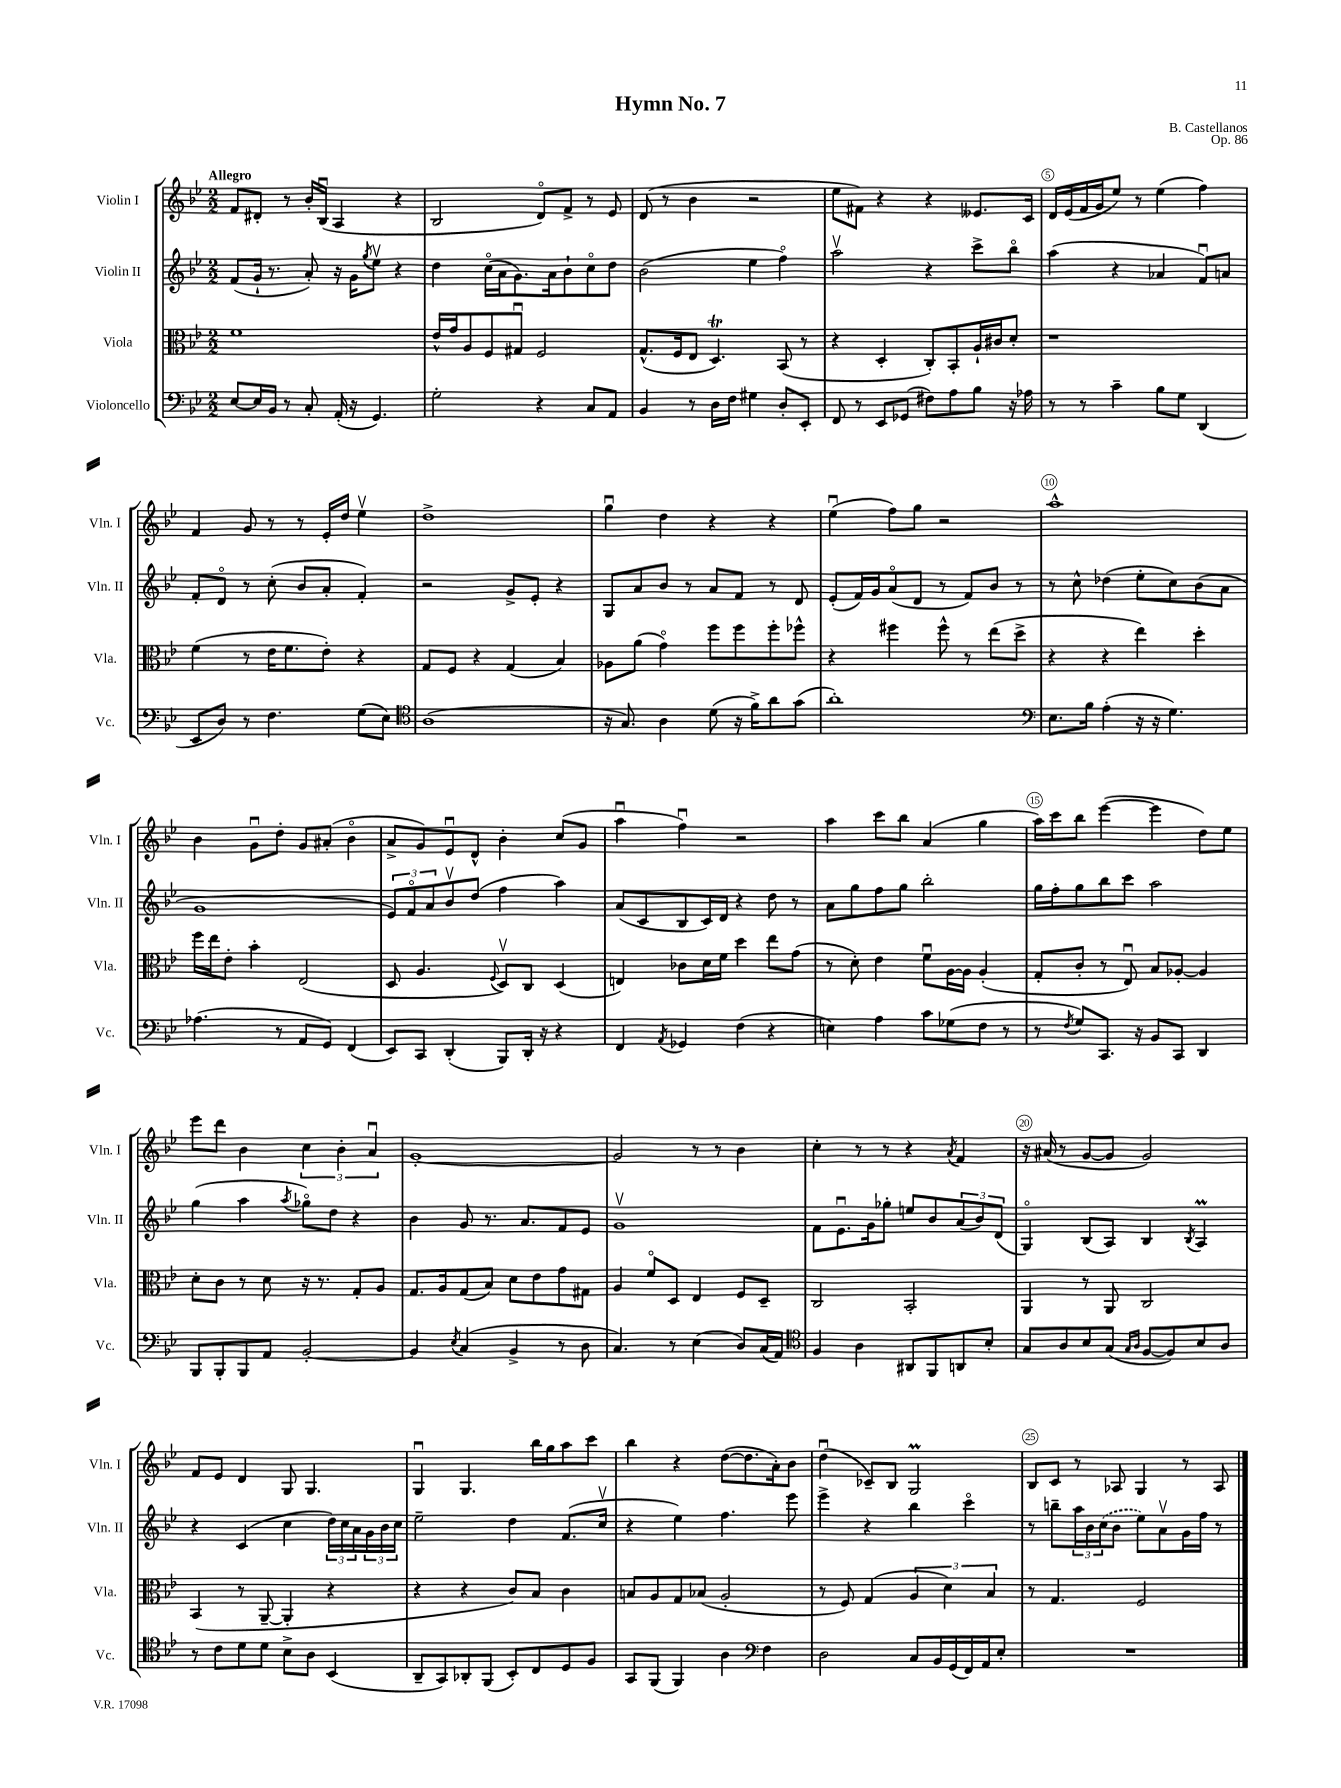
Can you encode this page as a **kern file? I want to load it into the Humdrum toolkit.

**kern	**kern	**kern	**kern
*staff4	*staff3	*staff2	*staff1
*clefF4	*clefC3	*clefG2	*clefG2
*k[b-e-]	*k[b-e-]	*k[b-e-]	*k[b-e-]
*M2/2	*M2/2	*M2/2	*M2/2
[8E-	1f	(8f	8f
16E-]	.	16g`	8d#'
16BB-	.	8.r	.
8r	.	.	8r
8C'	.	8a')	16b-'
.	.	.	(16B-u
(16AA'	.	16r	4A
16r	.	16g	.
.	.	8qgg	.
4.GG)	.	8ee-v	.
.	.	4r	4r
=	=	=	=
2G'	16e-^^	4dd	2B-
.	16g	.	.
.	8A	.	.
.	8F	(16cco	.
.	.	16a	.
.	8G#u	8.g)	.
4r	2F	.	8do)
.	.	16a	.
.	.	8b-`	8f^
8C	.	8cco	8r
8AA	.	8dd	8e-
=	=	=	=
4BB-	(8.G^^	(2b-	(8d
.	.	.	8r
.	16F	.	.
8r	8E-	.	4b-
16D	4.D)	.	.
16F	.	.	.
4G#	.	4ee-	2r
8D'	(8BB-	4ffo)	.
8EE-'	8r	.	.
=	=	=	=
8FF	4r	2aav	8ee-
8r	.	.	8f#)
8EE-	4D'	.	4r
(8GG-	.	.	.
8F#)	8C')	4r	4r
8A	8BB-'	.	.
8B-	16A`	8ccc^	8.e--
.	16c#	.	.
16r	8d'	8bb-o	.
16A-	.	.	16c
=	=	=	=
8r	1r	(4aa	16d
.	.	.	(16e-
8r	.	.	16f
.	.	.	16g
4c~	.	4r	8ee-)
.	.	.	8r
8B-	.	4a-	(4ee-
8G	.	.	.
(4DD	.	8fu)	4ff)
.	.	8a	.
=	=	=	=
8EE-	(4f	8f'	4f
8D)	.	8do	.
8r	8r	8r	8g
4.F	16e-	(8cc'	8r
.	8.f	.	.
.	.	8b-	8r
.	8e-')	8a'	16e-'
.	.	.	16dd
(8G	4r	4f')	4ee-v
8E-)	.	.	.
=	=	=	=
*clefC4	*	*	*
(1A	8G	2r	1dd^
.	8F	.	.
.	4r	.	.
.	(4G	8g^	.
.	.	8e-'	.
.	4B-)	4r	.
=	=	=	=
16r	8A-	8G	4ggu
8.G)	.	.	.
.	(8a	8a	.
4A	4go)	8b-	4dd
.	.	8r	.
(8d	8ff	8a	4r
16r	8ff	8f	.
16f^)	.	.	.
8a	8ff'	8r	4r
(8g	8ff-^^	8d	.
=	=	=	=
1a')	4r	(8e-'	(4ee-u
.	.	16f)	.
.	.	16g	.
.	4ff#	(8ao	8ff)
.	.	8d	8gg
.	8ff#^^	8r	2r
.	8r	8f)	.
.	(8ee-	8b-	.
.	8dd^	8r	.
=	=	=	=
*clefF4	*	*	*
8.E-	4r	8r	1aa^^
.	.	8cc^^	.
16B-	.	.	.
(4A'	4r	(4dd-	.
16r	4ee-)	8ee-'	.
16r	.	.	.
4.G)	.	8cc)	.
.	4dd'	(8b-	.
.	.	8a	.
=	=	=	=
(4.A-	16ff	1g	4b-
.	16ee-	.	.
.	8e-'	.	.
.	4b-'	.	8gu
8r	.	.	8dd'
8AA	(2E-	.	8g
8GG)	.	.	(8a#'
(4FF	.	.	4b-o
=	=	=	=
8EE-)	8D	12e-)	8a^
.	.	12fo	.
8CC	4.A	.	8g)
.	.	12a	.
(4DD'	.	8b-v	8e-u
.	.	(8dd	8d^^
.	8qqF	.	.
8BBB-)	8Dv)	4ff	4b-'
16DD'	8C	.	.
16r	.	.	.
4r	(4D	4aa)	(8cc
.	.	.	8g
=	=	=	=
4FF	4E)	(8a	4aau
.	.	8c	.
8qAA	.	.	.
4GG-	8c-	8B-	4ffu)
.	16d	16c)	.
.	16f	16d	.
(4F	4dd	4r	2r
4r	8ee-	8dd	.
.	(8g	8r	.
=	=	=	=
4E)	8r	8a	4aa
.	8d')	8gg	.
4A	4e-	8ff	8ccc
.	.	8gg	8bb-
8c	8fu	2bb-'	(4a
(8G-	[16A	.	.
.	16A]	.	.
8F	(4A'	.	4gg
8r	.	.	.
=	=	=	=
8r	8G'	16gg	16aa)
.	.	16ff'	16ccc
8qF	.	.	.
8G)	8c'	8gg	8bb-
8.CC	8r	8bb-	([4eee-
.	8E-u)	8ccc	.
16r	.	.	.
8BB-	8B-	2aa	4eee-]
8CC	[8A-'	.	.
4DD	4A-]	.	8dd)
.	.	.	8ee-
=	=	=	=
8BBB-	8d'	(4gg	8eee-
8BBB-'	8c	.	8ddd
8BBB-	8r	4aa	4b-
8AA	8d	.	.
.	.	8qaa	.
[2BB-'	16r	8gg-o)	6cc
.	8.r	.	.
.	.	8dd	.
.	.	.	6b-'
.	8G'	4r	.
.	.	.	6au
.	8A	.	.
=	=	=	=
4BB-]	8.G	4b-	[1g'
.	16A	.	.
8qE-	.	.	.
(4C	(8G	8g	.
.	8B-)	8.r	.
4BB-^	8d	.	.
.	.	8.a	.
.	8e-	.	.
8r	8g	8f	.
8D	8G#	8e-	.
=	=	=	=
4.C)	4A	1gv	2g]
.	8fo	.	.
8r	8D	.	.
(4E-	4E-	.	8r
.	.	.	8r
8D)	8F	.	4b-
(16C	8D~	.	.
16AA)	.	.	.
=	=	=	=
*clefC4	*	*	*
4F	2C	8f	4cc'
.	.	8.e-u	.
4A	.	.	8r
.	.	16g	.
.	.	8gg-'	8r
8AA#	2BB-'	8ee	4r
8FF	.	8b-	.
.	.	.	8qa
8AA	.	(12a	4f
.	.	12b-)	.
8B-'	.	.	.
.	.	(12d	.
=	=	=	=
8G	4AA	4Go)	16r
.	.	.	(16a#
8A	.	.	8r
8B-	8r	(8B-	[8g
(8G	8AA	8A)	8g]
16qqG	.	.	.
16qqA	.	.	.
[8F	2C	4B-	2g)
8F])	.	.	.
.	.	8qB-	.
8B-	.	4A	.
8A	.	.	.
=	=	=	=
8r	(4BB-	4r	8f
8c	.	.	8e-
8d	8r	(4c	4d
8d	[8AA~	.	.
8B-^	4AA']	4cc	8G
8A	.	.	4.G
(4BB-	4r	24dd)	.
.	.	24cc	.
.	.	24a	.
.	.	24g	.
.	.	24b-	.
.	.	24cc	.
=	=	=	=
8AA~	4r	2ee-~	4Gu
8GG)	.	.	.
8AA-'	4r	.	4.G
(8FF	.	.	.
8BB-')	8c)	4dd	.
8C	8B-	.	16bb-
.	.	.	16gg
8D	4c	(8.f	8aa
8F	.	.	8ccc
.	.	16ccv	.
=	=	=	=
8GG	8B	4r	4bb-
(8FF	8A	.	.
4FF)	8G	4ee-)	4r
.	(8B-	.	.
4A	2A'	4.ff	([8dd
.	.	.	8.dd]
*clefF4	*	*	*
4F	.	.	.
.	.	.	16a')
.	.	8eee-	8b-
=	=	=	=
2D	8r	4eee-^	(4ddu
.	8F)	.	.
.	(4G	4r	8c-~)
.	.	.	8B-
8C	6A	4bb-	2G
16BB-	.	.	.
.	6d)	.	.
(16GG	.	.	.
16FF)	.	4ccco	.
16AA	.	.	.
.	6B-	.	.
8E-'	.	.	.
=	=	=	=
1r	8r	8r	8B-
.	4.G	8bb~	8c
.	.	24aa	8r
.	.	24b-	.
.	.	(24cc	.
.	.	8b-	8A-
.	2F	8ee-)	4G
.	.	8av	.
.	.	16g	8r
.	.	16ff	.
.	.	8r	8A-
==	==	==	==
*-	*-	*-	*-
